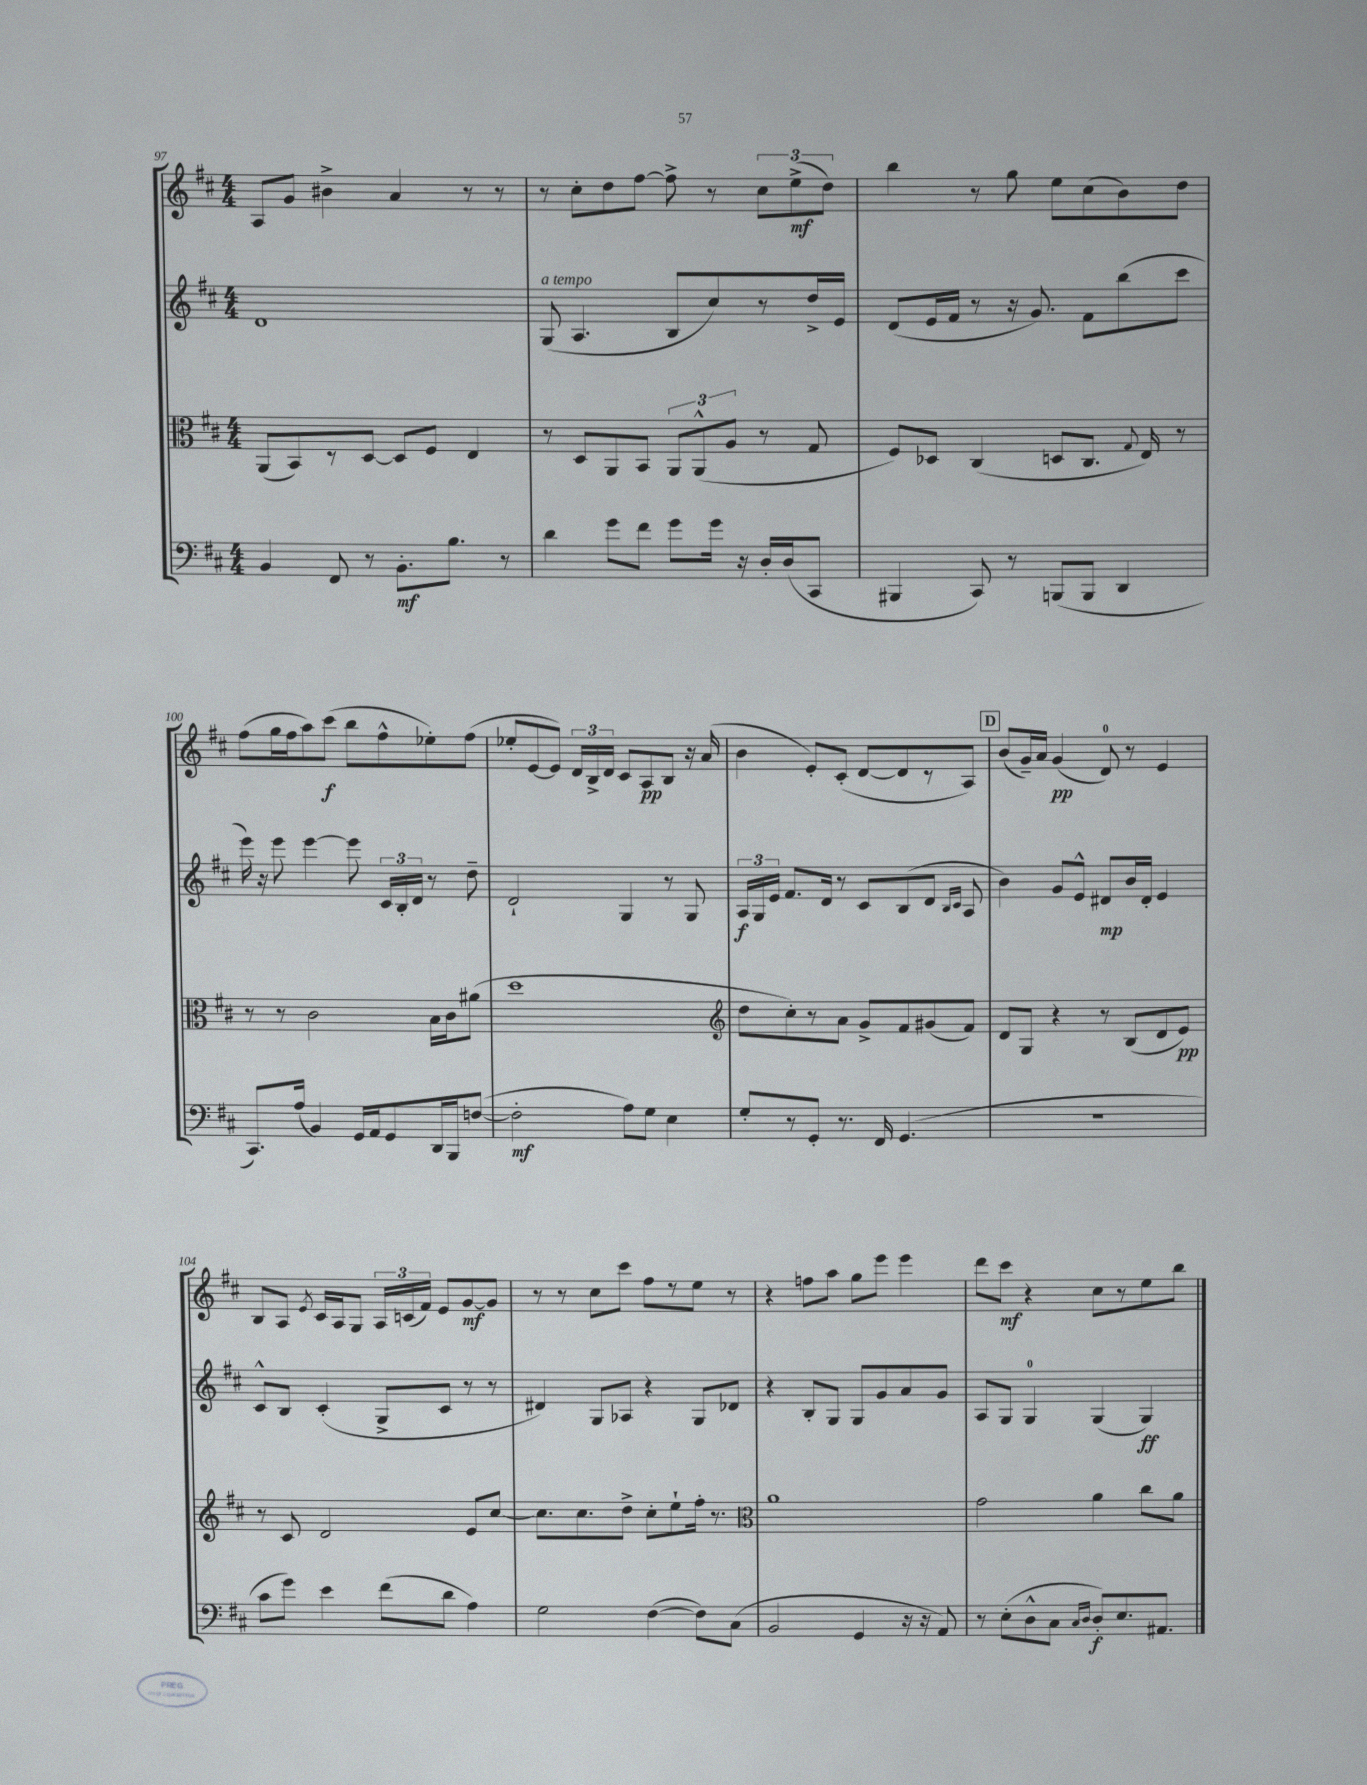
<<
\new StaffGroup <<
\new Staff = "s0" {
    \clef treble \key d \major \numericTimeSignature \time 4/4
    \autoBeamOff a8[ g'8] bis'4-> a'4 r8 r8 |
    r8 cis''8[-. d''8 fis''8]~ fis''8-> r8 \tuplet 3/2 { cis''8[ e''8->\mf( d''8]) } |
    b''4 r8 g''8 e''8[ cis''8( b'8) d''8] |
    fis''8[( g''16 fis''16 a''8) cis'''8]\f( b''8[ fis''8-^ ees''8-.) fis''8]( |
    ees''8[-. e'8~ e'8]) \tuplet 3/2 { d'16[ b16-> d'16] } cis'8[ a8\pp b8] r16 a'16( |
    b'4 e'8[-.) cis'8]-.( d'8[~ d'8 r8 a8]) |
    \mark \markup { \box "D" } b'8[( g'16--) a'16] g'4\pp( d'8-0) r8 e'4 |
    b8[ a8] \acciaccatura { e'8 } cis'16[ a16 g8] \tuplet 3/2 { a16[ c'16( fis'16]) } e'8[ g'8~\mf g'8] |
    r8 r8 cis''8[ cis'''8] fis''8[ r8 e''8] r8 |
    r4 f''8[ a''8] g''8[ e'''8] e'''4 |
    d'''8[ cis'''8]\mf r4 cis''8[ r8 e''8 b''8] \bar "|." |
}
\new Staff = "s1" {
    \clef treble \key d \major \numericTimeSignature \time 4/4
    \autoBeamOff d'1 |
    g8^\markup { \italic "a tempo" }( a4. b8[ cis''8) r8 d''16-> e'16] |
    d'8[( e'16 fis'16] r8 r16 g'8.) fis'8[ b''8( cis'''8] |
    e'''16) r16 e'''8 e'''4~ e'''8 \tuplet 3/2 { cis'16[ b16-. d'16] } r8 d''8-- |
    d'2-! g4 r8 g8 |
    \tuplet 3/2 { a16[\f g16 e'16] } fis'8.[ d'16] r8 cis'8[ b8( d'8] \grace { b16[ cis'16] } a8 |
    \mark \markup { \box "D" } b'4) g'8[ e'8]-^ dis'8[\mp b'16 dis'16]-. e'4 |
    cis'8[-^ b8] cis'4-.( g8[-> cis'8] r8 r8 |
    dis'4) g8[ aes8] r4 g8[ des'8] |
    r4 b8[-. g8] g8[ g'8 a'8 g'8] |
    a8[ g8] g4-0 g4( g4\ff) \bar "|." |
}
\new Staff = "s2" {
    \clef alto \key d \major \numericTimeSignature \time 4/4
    \autoBeamOff a,8[( b,8) r8 d8]~ d8[ fis8] e4 |
    r8 d8[ a,8 b,8] \tuplet 3/2 { a,8[ a,8-^( a8] } r8 g8 |
    fis8[) des8] cis4( d8[ cis8.] \appoggiatura { g8 } e16) r8 |
    r8 r8 cis'2 b16[ cis'16 ais'8]( |
    d''1 |
    \clef treble d''8[ cis''8-.) r8 a'8] g'8[-> fis'8 gis'8( fis'8]) |
    \mark \markup { \box "D" } d'8[ g8] r4 r8 b8[( d'8 e'8]\pp) |
    r8 cis'8 d'2 e'8[ cis''8]~ |
    cis''8.[ cis''8. d''8]-> cis''8[-. e''8-! fis''16]-. r8. |
    \clef alto a'1 |
    g'2 a'4 cis''8[ a'8] \bar "|." |
}
\new Staff = "s3" {
    \clef bass \key d \major \numericTimeSignature \time 4/4
    \autoBeamOff b,4 fis,8 r8 b,8.[-.\mf b8.] r8 |
    d'4 g'8[ fis'8] g'8[ g'16] r16 d16[-. d16( cis,8] |
    bis,,4 cis,8) r8 b,,8[( b,,8] d,4 |
    cis,8.[) a16]( b,4) g,16[ a,16 g,8 d,16 b,,16 f8]~( |
    f2-.\mf a8[) g8] e4 |
    g8[-. r8 g,8]-. r8. fis,16 g,4.( |
    \mark \markup { \box "D" } R1 |
    cis'8[ g'8]) e'4 fis'8[( d'8] a4) |
    g2 fis4~( fis8[) cis8]( |
    b,2 g,4 r16 r16 a,8) |
    r8 e8[-.( d8-^ cis8] \grace { cis16[ d16] } d8[-.\f) e8. ais,8.] \bar "|." |
}
>>
>>
\layout { \context { \Score currentBarNumber = #97 } }
